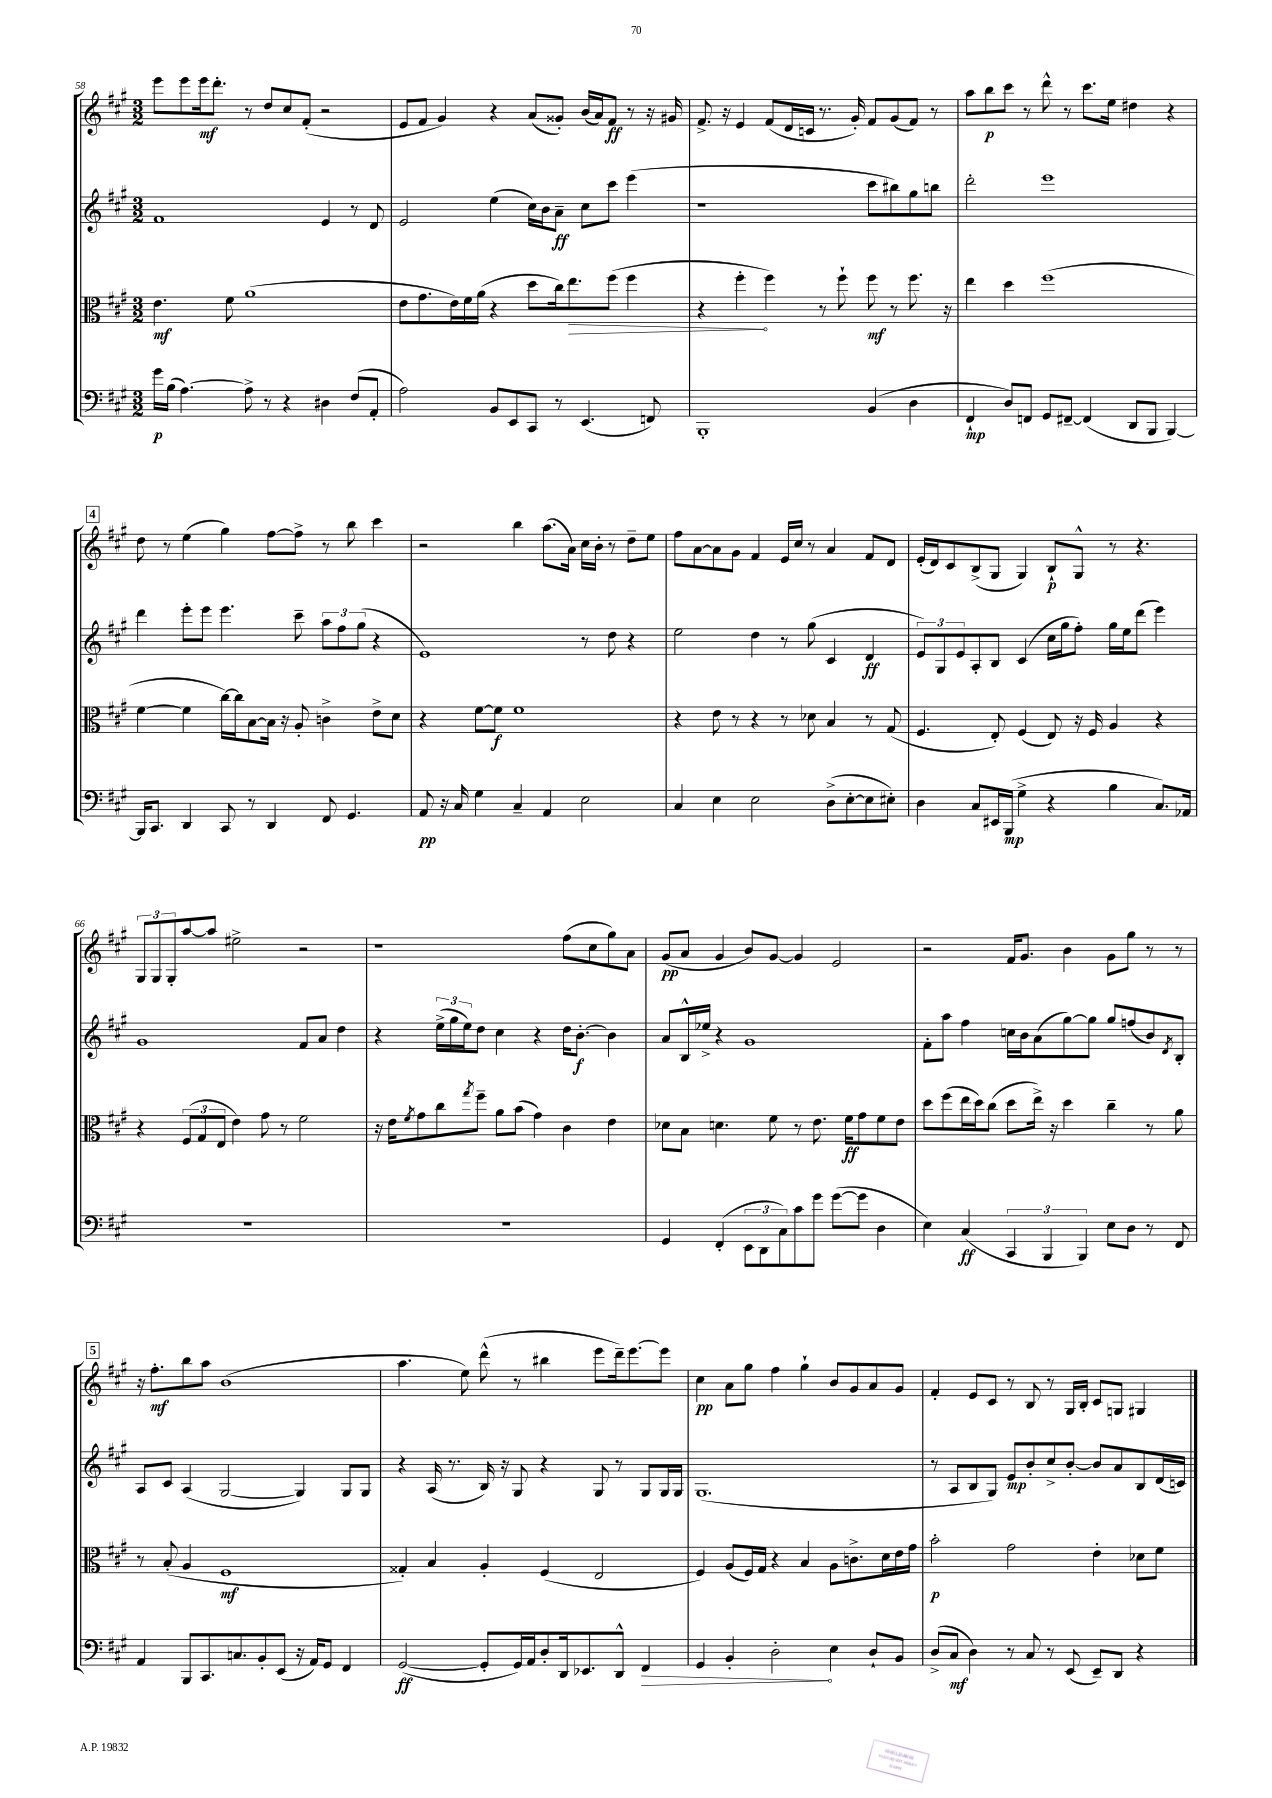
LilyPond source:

<<
\new StaffGroup <<
\new Staff = "s0" {
    \clef treble \key a \major \numericTimeSignature \time 3/2
    e'''8 e'''8 e'''16\mf d'''8.-. r8 d''8 cis''8 fis'8-.( r2 |
    e'8 fis'8 gis'4) r4 a'8( gisis'8-.) b'16( a'16) fis'8\ff r8 r16 gis'16 |
    fis'8.-> r16 e'4 fis'8( d'16 c'16 r8. gis'16-.) fis'8 gis'8( fis'8) r8 |
    a''8 b''8\p cis'''8 r8 d'''8-^ r8 cis'''8. e''16 dis''4 r4 |
    \mark \markup { \box "4" } d''8 r8 e''4( gis''4) fis''8~ fis''8-> r8 b''8 cis'''4 |
    r2 b''4 a''8.( a'16) cis''16 b'16-. r8 d''8-- e''8 |
    fis''8 a'8~ a'8 gis'8 fis'4 e'16 cis''16 r8 a'4 fis'8 d'8 |
    e'16-.( d'16) cis'8 b8->( gis8 gis4) b8-!\p gis8-^ r8 r4. |
    \tuplet 3/2 { gis8 gis8 gis8-. } a''8~ a''8 eis''2-> r2 |
    r1 fis''8( cis''8 gis''8) a'8 |
    gis'8\pp( a'8 gis'4 b'8) gis'8~ gis'4 e'2 |
    r2 fis'16 gis'8. b'4 gis'8 gis''8 r8 r8 |
    \mark \markup { \box "5" } r16 fis''8.-.\mf b''8 a''8 b'1( |
    a''4. e''8) d'''8-^( r8 bis''4 e'''8 d'''16--) e'''8.~ e'''8 |
    cis''4\pp a'8 gis''8 fis''4 gis''4-! b'8 gis'8 a'8 gis'8 |
    fis'4-. e'8 cis'8 r8 b8 r8 gis16 b16-. cis'8 g8 gis4 \bar "|." |
}
\new Staff = "s1" {
    \clef treble \key a \major \numericTimeSignature \time 3/2
    fis'1 e'4 r8 d'8 |
    e'2 e''4( cis''16) b'16 a'8--\ff cis''8 cis'''8 e'''4( |
    r1 cis'''8 bis''8) gis''8 b''8 |
    d'''2-. e'''1 |
    \mark \markup { \box "4" } d'''4 e'''8-. e'''8 e'''4. cis'''8-- \tuplet 3/2 { a''8 fis''8 gis''8( } r4 |
    e'1) r8 d''8 r4 |
    e''2 d''4 r8 gis''8( cis'4 d'4\ff |
    \tuplet 3/2 { e'8) gis8 e'8 } a8-. b8 cis'4( cis''16 gis''16 fis''8-.) gis''16 e''16 d'''8( e'''4) |
    gis'1 fis'8 a'8 d''4 |
    r4 \tuplet 3/2 { e''16->( gis''16 e''16) } d''8 cis''4 r4 d''16 b'8.~-.\f b'4 |
    a'8 b16-^ ees''16-> r4 gis'1 |
    fis'8-. a''8 fis''4 c''16 b'16 a'8( gis''8~) gis''8 gis''8 f''8( b'8) \acciaccatura { d'8 } b8-. |
    \mark \markup { \box "5" } a8 cis'8 a4( gis2~ gis4) gis8 gis8 |
    r4 a16( r8. b16) r16 gis8 r4 gis8 r8 gis8 gis16 gis16 |
    gis1.( |
    r8 a8 b8 gis8) e'8\mp b'8-. cis''8-> b'8~-. b'8 a'8 b8 d'16( c'16) \bar "|." |
}
\new Staff = "s2" {
    \clef alto \key a \major \numericTimeSignature \time 3/2
    e'4.\mf fis'8 a'1( |
    e'8 gis'8. e'16) fis'16 a'16( r4 d''8 cis''16) \once \override Hairpin.circled-tip = ##t e''8.\> fis''8( fis''4 |
    r4 fis''4-.\! fis''4) r8 fis''8-! fis''8\mf r8 fis''8. r16 |
    e''4 d''4 fis''1( |
    \mark \markup { \box "4" } fis'4~ fis'4 cis''16~) cis''16 b8~ b16 r16 a8-. c'4-> e'8-> d'8 |
    r4 fis'8~ fis'8\f fis'1 |
    r4 e'8 r8 r4 r8 des'8 b4 r8 gis8( |
    fis4. e8-.) fis4( e8) r16 fis16 a4 r4 |
    r4 \tuplet 3/2 { fis8( gis8 e8 } e'4) gis'8 r8 fis'2 |
    r16 e'16 \acciaccatura { fis'8 } gis'8 cis''8 \acciaccatura { gis''8 } fis''8-- a'8 b'8( gis'4) cis'4 e'4 |
    des'8 b8 d'4. fis'8 r8 e'8. fis'16\ff gis'8 fis'8 e'8 |
    d''8 fis''8( e''16 d''16) cis''8( d''8 e''16->) r16 d''4 cis''4-- r8 a'8 |
    \mark \markup { \box "5" } r8 b8-.( a4 fis1\mf |
    gisis4-.) b4 a4-. fis4( e2 |
    fis4) a8( fis16) gis16 r4 b4 a8 c'8.-> d'16 e'16 gis'16 |
    b'2-.\p gis'2 e'4-. des'8 fis'8 \bar "|." |
}
\new Staff = "s3" {
    \clef bass \key a \major \numericTimeSignature \time 3/2
    gis'16\p b16( a4.~) a8-> r8 r4 dis4 fis8( a,8-. |
    a2) b,8 e,8 cis,8 r8 e,4.( f,8) |
    b,,1-. b,4( d4 |
    fis,4-!\mp d8) f,8 gis,8 fis,8~-- fis,4( d,8 b,,8 b,,4~) |
    \mark \markup { \box "4" } b,,16 cis,8. d,4 cis,8 r8 d,4 fis,8 gis,4. |
    a,8\pp r16 cis16 gis4 cis4-- a,4 e2 |
    cis4 e4 e2 d8->( e8~-. e8 eis8-.) |
    d4 cis8 eis,16 b,,16\mp( gis4-> r4 b4 cis8.) aes,16 |
    R1. |
    R1. |
    gis,4 fis,4-.( \tuplet 3/2 { e,8 d,8 cis8) } cis'8 gis'8 gis'8~( gis'8 d4 |
    e4) cis4\ff( \tuplet 3/2 { cis,4 b,,4 b,,4) } e8 d8 r8 fis,8 |
    \mark \markup { \box "5" } a,4 b,,8 cis,8. c8. b,8-. e,8( r16 a,16) gis,8 fis,4 |
    gis,2~\ff( gis,8-. gis,16) a,16 d8-. d,16 ees,8. d,8-^ \once \override Hairpin.circled-tip = ##t fis,4\> |
    gis,4 b,4-. d2-.\! e4 d8-! b,8 |
    d8->( cis8\mf d4) r8 cis8 r8 e,8( e,8--) d,8 r4 \bar "|." |
}
>>
>>
\layout { \context { \Score currentBarNumber = #58 } }
